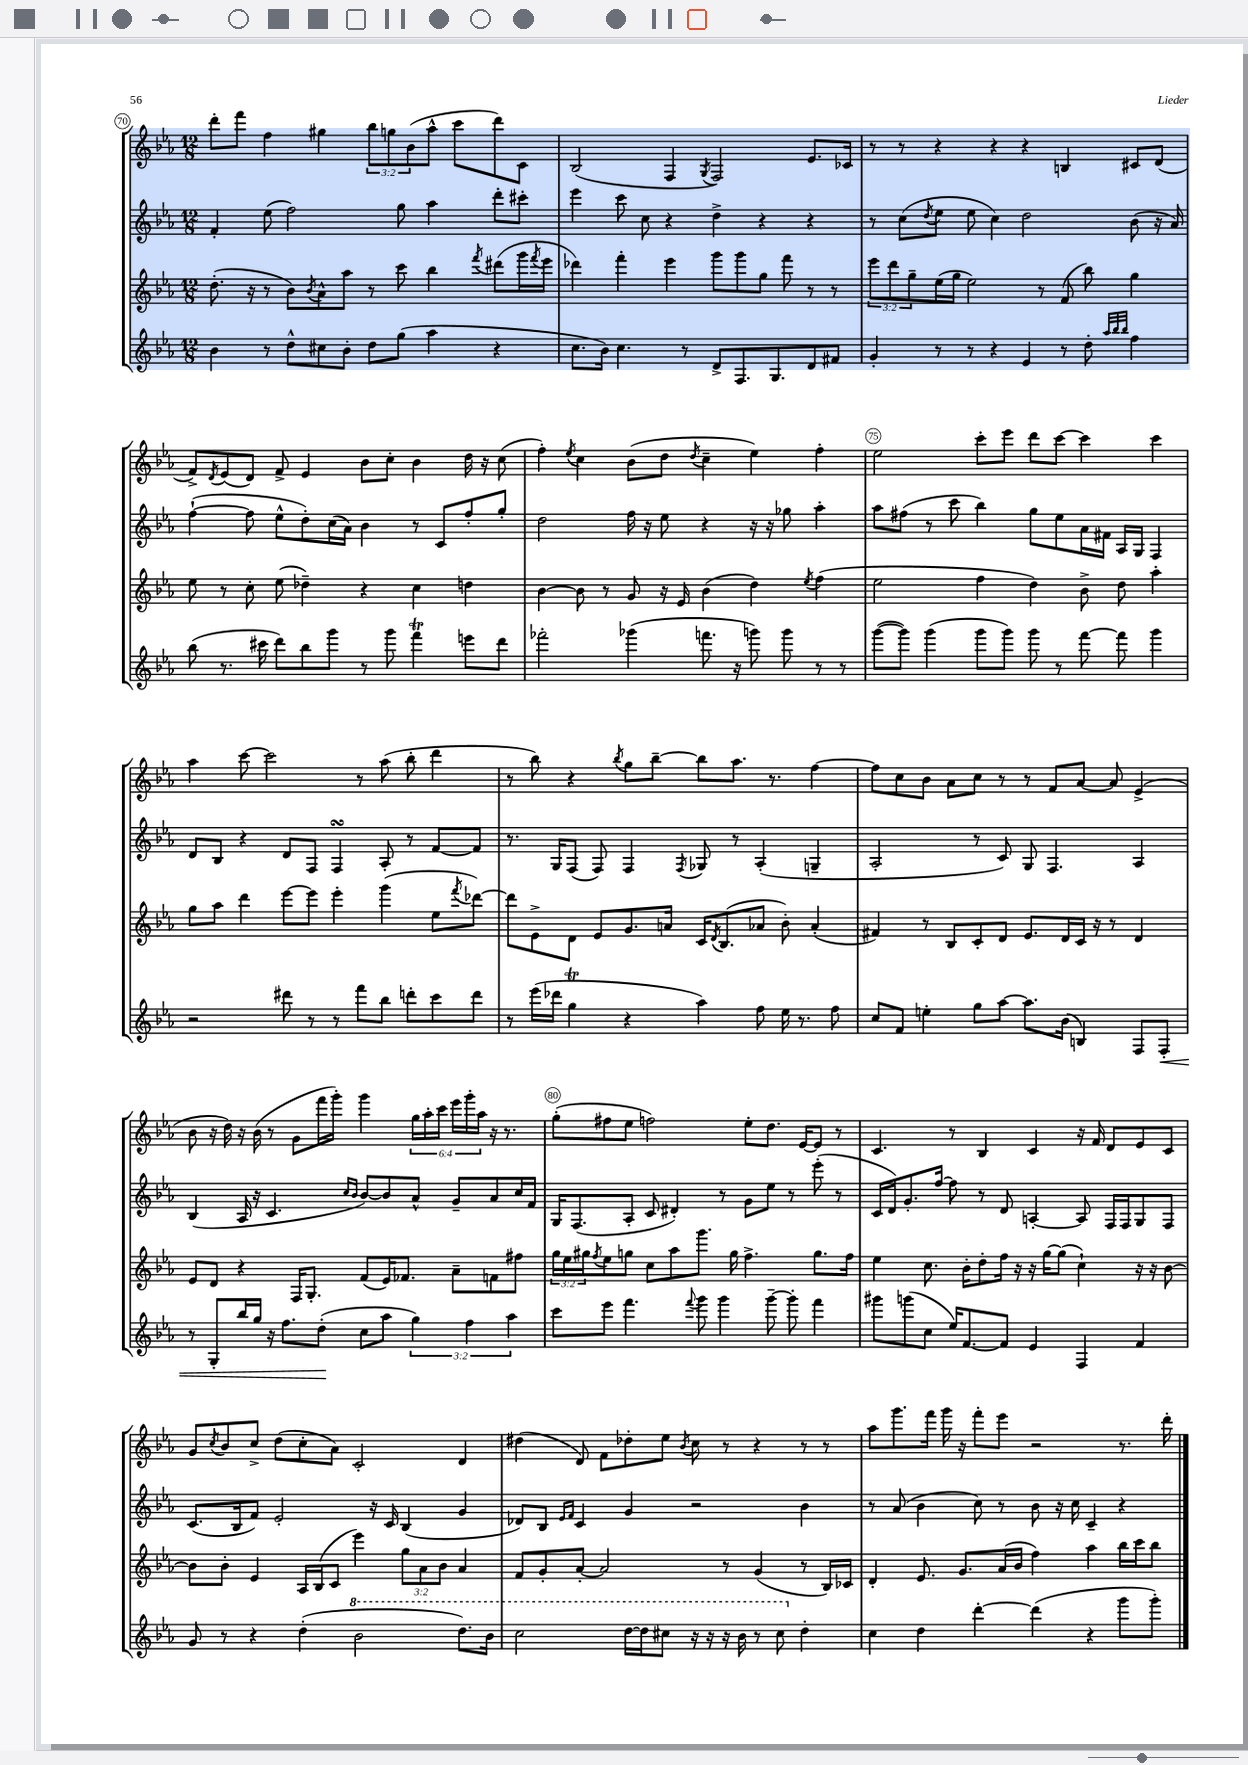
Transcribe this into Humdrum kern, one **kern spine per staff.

**kern	**kern	**kern	**kern
*staff4	*staff3	*staff2	*staff1
*clefG2	*clefG2	*clefG2	*clefG2
*k[b-e-a-]	*k[b-e-a-]	*k[b-e-a-]	*k[b-e-a-]
*M12/8	*M12/8	*M12/8	*M12/8
4b-	(8.dd'	4f'	8ddd'
.	.	.	8fff
.	16r	.	.
8r	8r	(8ee-	4ff
8dd^^	8b-)	2ff)	.
.	8qb-	.	.
8cc#	8a-^^	.	4gg#
8b-'	8aa-	.	.
8dd	8r	.	12bb-
.	.	.	12gg
(8gg	8ccc	8gg	.
.	.	.	(12b-
4aa-	4bb-	4aa-	8aa-^^
.	.	.	8ccc
.	8qfff	.	.
4r	(8ddd#	8ddd'	8ddd)
.	16ggg	8ccc#'	8c
.	8qfff	.	.
.	16eee-	.	.
=	=	=	=
8.cc	4ddd-)	4eee-	(2B-
16b-)	.	.	.
4.cc	4fff'	8ccc	.
.	.	8cc	.
.	4eee-	4r	4F
8r	.	.	.
.	.	.	8qG
8d^	8ggg	4dd^	2F)
8.F	8ggg	.	.
.	8gg	4r	.
8.G	.	.	.
.	8fff	.	.
8d	8r	4r	8.e-
8f#	8r	.	.
.	.	.	16c-
=	=	=	=
4g'	12eee-	8r	8r
.	12ddd	.	.
.	.	(8cc	8r
.	12gg~	.	.
.	.	8qdd	.
8r	(16ee-	8ee-	4r
.	16gg	.	.
8r	2ee-)	8ee-	.
4r	.	4cc)	4r
4e-	.	2dd	4r
.	8r	.	.
8r	(8f	.	4B
8dd'	8bb-)	.	.
32qqaa-	.	.	.
32qqbb-	.	.	.
32qqbb-	.	.	.
4ff	4gg	(8b-	8c#
.	.	16r	(8d
.	.	16a-)	.
=	=	=	=
(8bb-	8ee-	([4ff`	8f^)
.	.	.	8qd
8.r	8r	.	(8e-
.	8cc'	8ff]	8d)
16ccc#	.	.	.
8ddd)	(8ee-	8ee-^^	8f^
8bb-	4dd-~)	8dd')	4e-
8ggg	.	(16cc	.
.	.	16a-)	.
8r	4r	4b-	8b-
8ggg	.	.	8cc'
4fff	4cc	8r	4b-
.	.	8c	.
8eee	4dd	8ff'	16dd
.	.	.	16r
8ddd	.	8gg'	(8cc
=	=	=	=
2fff-'	[4b-	2dd	4ff')
.	.	.	8qee-
.	8b-]	.	4cc
.	8r	.	.
(4ggg-	8g	16ff	(8b-
.	.	16r	.
.	16r	8ee-	8dd
.	16e-	.	.
.	.	.	8qdd
8.fff	(4b-	4r	4cc~
16r	.	.	.
8ggg)	4dd)	16r	4ee-)
.	.	16r	.
8ggg	.	8gg-	.
.	8qee-	.	.
8r	(4ff	4aa-'	4ff'
8r	.	.	.
=	=	=	=
([8ggg	2ee-	8aa-	2ee-
8ggg])	.	(8ff#	.
(4ggg	.	8r	.
.	.	8ccc	.
8ggg	4ff	4bb-)	8ccc'
8ggg)	.	.	8eee-
8ggg	4dd)	8gg	8ddd
8r	.	8ee-	[8ccc
[8fff	8b-^	16a-	4ccc]
.	.	16f#	.
8fff]	8dd	16A-	.
.	.	16G	.
4ggg	4aa-'	4F	4ccc
=	=	=	=
2r	8gg	8d	4aa-
.	8aa-	8B-	.
.	4ddd	4r	[8ccc
.	.	.	2ccc]
8ddd#	[8eee-	8d	.
8r	8eee-]	8F	.
8r	4eee-'	4F	.
8fff	.	.	8r
8bb-	(4ggg	8A-'	(8aa-
8ddd'	.	8r	8bb-'
8ccc	8ee-	[8f	4ddd
.	8qfff	.	.
8ddd	[8ddd-)	8f]	.
=	=	=	=
8r	8ddd-]	8.r	8r
(16eee-	8e-^	.	8bb-)
16ddd-	.	16G	.
4gg	8d	(8F	4r
.	8e-	8F)	.
.	.	.	8qbb-
4r	8.g	4F	8gg
.	.	.	[8bb-~
.	16a	.	.
.	.	8qF	.
4aa-)	16c	8G-	8bb-]
.	8qd	.	.
.	(8.B-	.	.
.	.	8r	8.aa-
8ff	8a-	(4A-'	.
.	.	.	8.r
16ee-	8b-')	.	.
8.r	.	.	.
.	(4a-'	4G~	[4ff
8ff	.	.	.
=	=	=	=
8cc	4f#)	2A-'	8ff]
8f	.	.	8cc
4ee'	8r	.	8b-
.	8B-	.	8a-
8gg	8c'	8r	8cc
[8aa-	8d	8c)	8r
8.aa-]	8.e-	8G	8r
.	.	4.F	8f
(16b-	16d	.	.
4B)	16c	.	[8a-
.	16r	.	.
.	8r	.	8a-]
8F	4d	4A-	(4e-^
8F'	.	.	.
=	=	=	=
8r	8e-	(4B-	8b-
8G'	8d	.	16r
.	.	.	16dd)
16bb-	4r	16A-	16r
16gg	.	16r	(16b-
16r	.	4.c	8r
8.ff	.	.	.
.	16F	.	8g
.	8.G'	.	.
(8dd'	.	.	16fff
.	.	.	16ggg')
.	.	16qqcc	.
.	.	16qqb-	.
8cc	(8f	[8b-)	4ggg
8aa-	16e-)	8b-]	.
.	8.f-	.	.
6gg)	.	8a-^^	24gg
.	.	.	24aa-'
.	.	.	24ccc
.	8a-~	8g~	24eee-
6ff	.	.	24ggg'
.	.	.	24aa-
.	8f	8a-	16r
.	.	.	8.r
6aa-	.	.	.
.	8ff#	16cc	.
.	.	16f	.
=	=	=	=
8ccc	24gg	16G	(8gg'
.	24ee-	.	.
.	.	(8.F	.
.	24gg#	.	.
.	8qff	.	.
8eee-	8ee-	.	8ff#
4.fff	8gg	8A-'	8ee-
.	8cc	8c	2ff)
.	8aa-	4d#')	.
8qqfff	.	.	.
8ggg	8.ggg	.	.
4ggg	.	8r	.
.	16gg	.	.
.	4.ff^	8g	8ee-'
[8ggg~	.	8ee-	8.dd
8ggg']	.	8r	.
.	.	.	[16e-
4fff	8.gg	(8eee-'	8e-]
.	.	8r	8r
.	16ff	.	.
=	=	=	=
8ggg#	4ee-	16c	4.c
.	.	16d)	.
(8ggg	.	8.g'	.
8cc	8.cc	.	.
.	.	[16ff	.
16ee-)	.	8ff]	8r
[8.f	16b-'	.	.
.	8dd'	8r	4B-
8f]	16ff	8d	.
.	16r	.	.
4e-	16r	[4A'	4c
.	[16gg	.	.
.	(8gg]	.	.
4F	4cc`)	8A]	16r
.	.	.	16f
.	.	16F	8d
.	.	16F	.
4f	16r	8G	8e-
.	16r	.	.
.	[8b-	8F	8c
=	=	=	=
8g	8b-]	(8.c	8g
.	.	.	8qcc
8r	8b-'	.	8b-
.	.	16B-	.
4r	4e-	8f)	8cc^
.	.	2e-'	(8dd
(4dd'	16A-	.	8cc'
.	(16B-	.	.
.	8c	.	8a-)
2bb-	4eee-)	.	2c'
.	.	16r	.
.	.	16c	.
.	12gg	(4B-	.
.	12a-	.	.
.	12b-	.	.
8.ddd)	4a-	4g	4d
16bb-	.	.	.
=	=	=	=
2ccc	8f	8d-)	(4dd#
.	8g'	8B-	.
.	.	16qqe-	.
.	.	16qqf	.
.	[8a-'	4c	8d)
.	2a-]	.	8f
[16ddd	.	4g	8dd-'
16ddd]	.	.	.
8ccc#	.	.	8ee-
.	.	.	8qb-
16r	.	2r	8cc
16r	.	.	.
16r	8r	.	8r
16bb-	.	.	.
8r	(4g	.	4r
8ccc#	.	.	.
4dd'	8r	4b-	8r
.	16B-)	.	8r
.	16c-	.	.
=	=	=	=
4cc	4d'	8r	8aa-
.	.	(8a-	8.ggg
4dd	8.e-	4b-	.
.	.	.	16fff
.	.	.	16ggg
.	8.g	.	16r
[4ddd'	.	8cc)	8fff'
.	(16a-	8r	8eee-
.	16b-	.	.
(4ddd]	4ff)	8b-	2r
.	.	16r	.
.	.	16cc	.
4r	4aa-	4c~	.
8ggg	16bb-	4r	8.r
.	16ccc	.	.
8ggg')	8bb-	.	.
.	.	.	16ddd'
==	==	==	==
*-	*-	*-	*-
